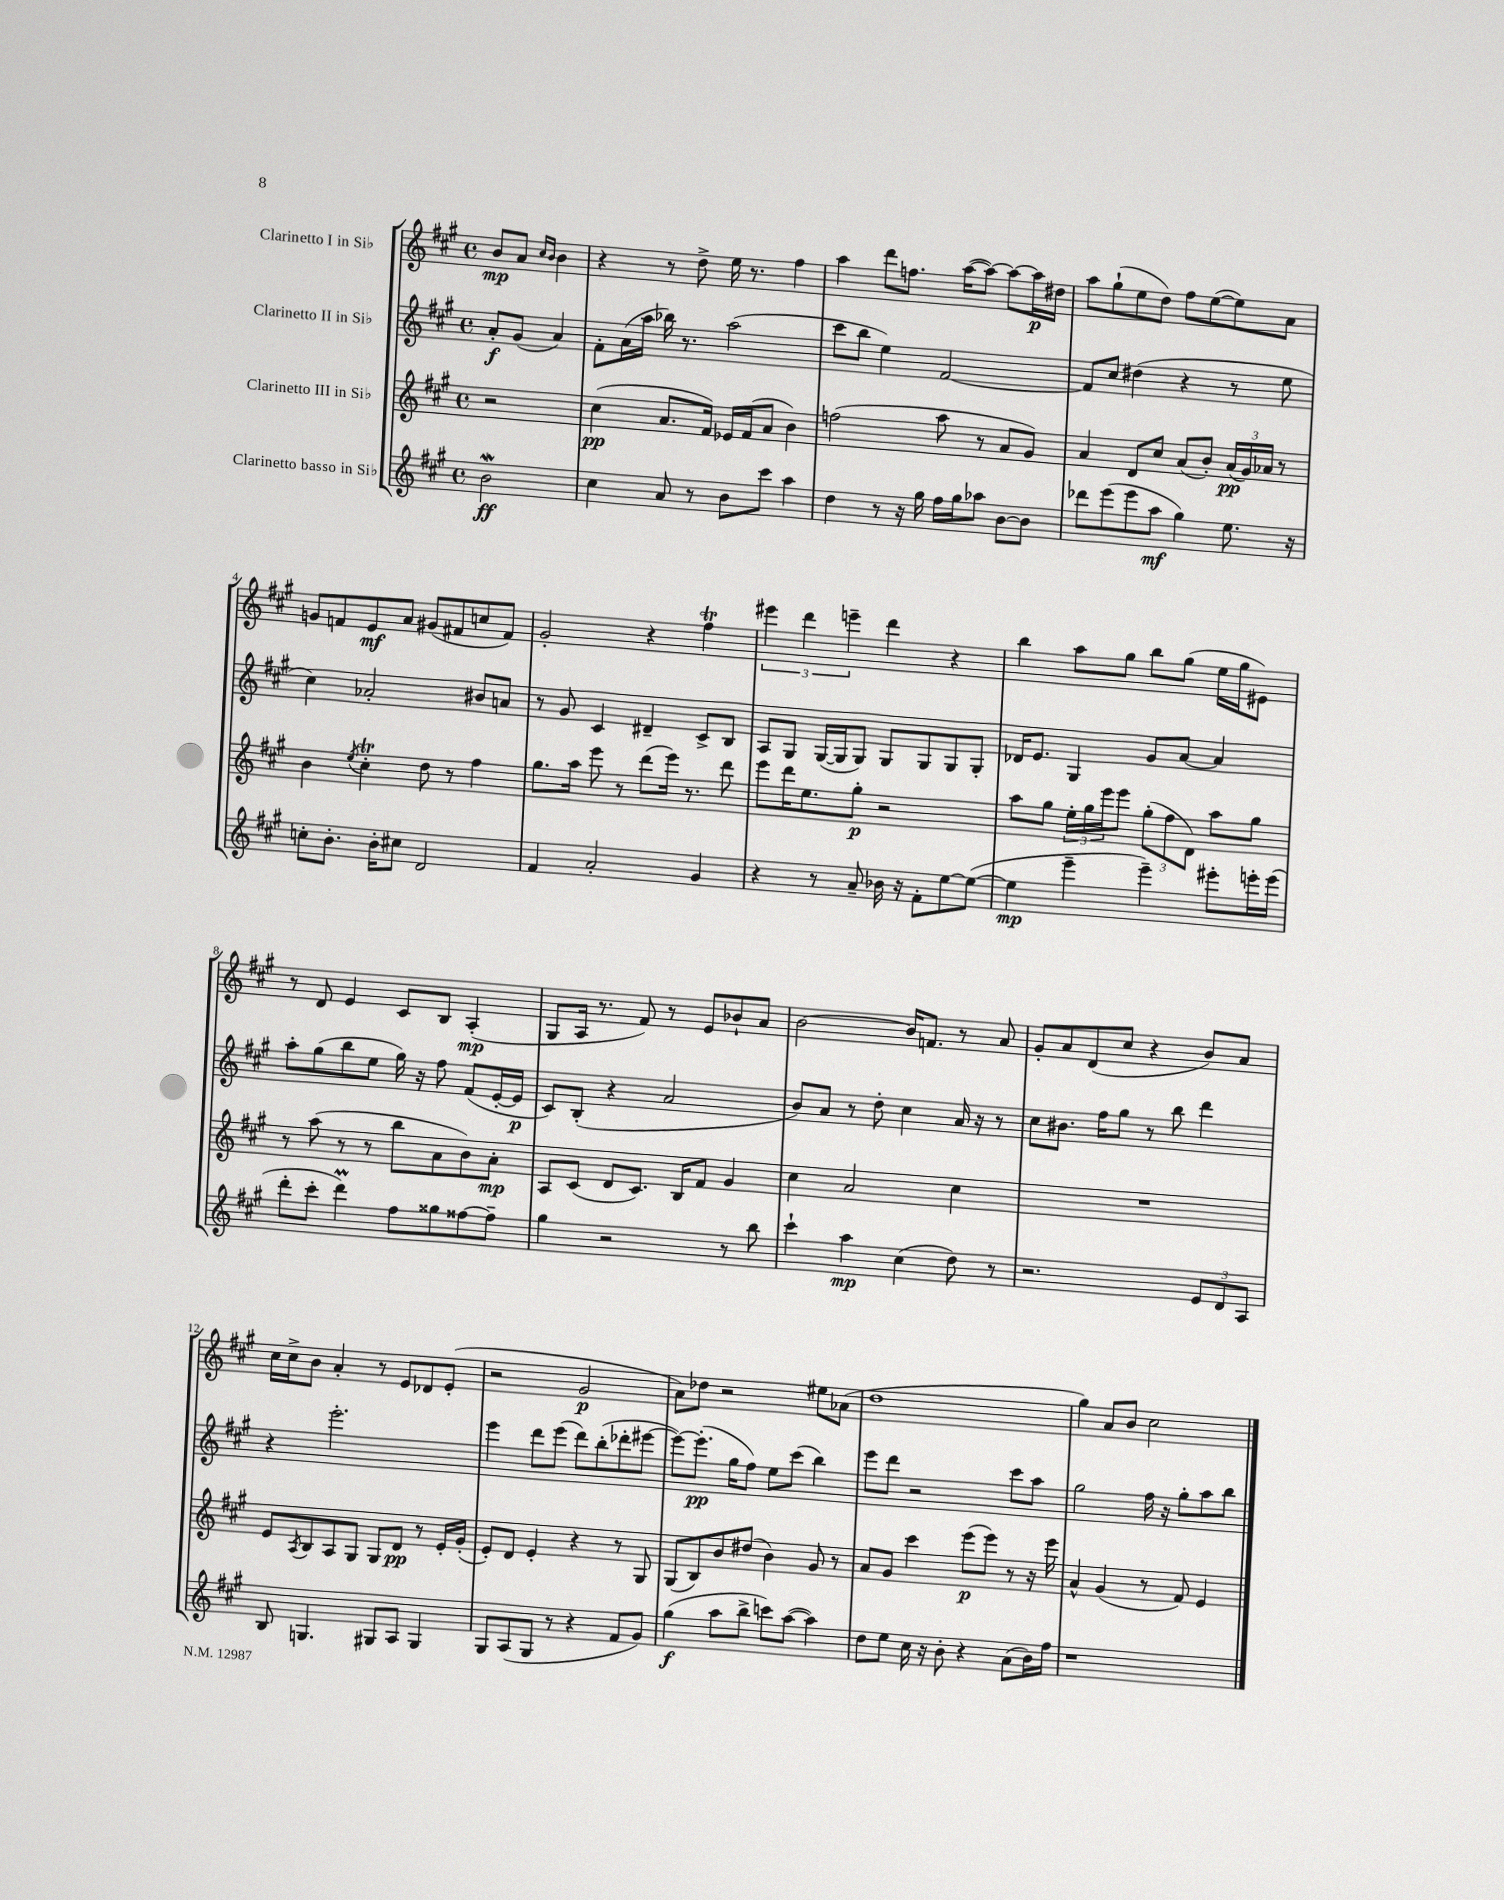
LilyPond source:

<<
\new StaffGroup <<
\new Staff = "s0" \with { instrumentName = "Clarinetto I in Sib" } {
    \clef treble \key a \major \defaultTimeSignature \time 4/4 \partial 2
    b'8\mp a'8 \grace { cis''16 b'16 } b'4 |
    r4 r8 d''8-> e''16 r8. fis''4 |
    a''4 d'''8 f''8. a''16~( a''8~) a''8~ a''16\p dis''16 |
    a''8 gis''8-!( e''8 d''8) fis''8 e''8~( e''8) a'8 |
    g'8 f'8 e'8\mf a'8 gis'8( fis'8 c''8 fis'8) |
    gis'2-. r4 fis''4\trill |
    \tuplet 3/2 { eis'''4 d'''4 e'''4-- } d'''4 r4 |
    b''4 a''8 gis''8 b''8 gis''8( e''16 gis''16 eis'8) |
    r8 d'8 e'4 cis'8 b8 a4-.\mp( |
    gis8 a16 r8. fis'8) r8 e'8 bes'8-! a'8 |
    b'2~ b'16 f'8. r8 a'8 |
    gis'8-. a'8 d'8( cis''8 r4 b'8) a'8 |
    cis''16 cis''16-> b'8 a'4-. r8 e'8 des'8 e'8-.( |
    r2 gis'2\p |
    a'8) des''8 r2 eis''8 aes'8( |
    d''1 |
    gis''4) a'8 b'8 cis''2 \bar "|." |
}
\new Staff = "s1" \with { instrumentName = "Clarinetto II in Sib" } {
    \clef treble \key a \major \defaultTimeSignature \time 4/4 \partial 2
    a'8-.\f gis'8( a'4) |
    fis'8-. a'16( a''16 bes''16) r8. a''2( |
    cis'''8 b''8 e''4) fis'2~ |
    fis'8 cis''8 dis''4( r4 r8 e''8 |
    cis''4) aes'2-. bis'8 a'8 |
    r8 gis'8 cis'4 dis'4-- cis'8-> b8 |
    a8 gis8 gis16~( gis16 gis8) gis8 gis8 gis8 gis8-. |
    des'16 e'8. gis4 gis'8 a'8~ a'4 |
    a''8-. gis''8( b''8 e''8 gis''16) r16 fis''8 fis'8( e'16~-. e'16\p |
    cis'8) b8-.( r4 a'2 |
    b'8) a'8 r8 d''8-. cis''4 a'16 r16 r8 |
    cis''8 bis'8. fis''16 gis''8 r8 b''8 d'''4 |
    r4 e'''2.-. |
    e'''4 d'''8 e'''8( d'''8) b''8-.( des'''8-. eis'''8~ |
    eis'''8~) eis'''8.-.\pp( gis''16 fis''8) e''8 cis'''8( b''4) |
    e'''8 d'''8 r2 cis'''8 a''8 |
    gis''2 fis''16 r16 gis''8-. a''8 b''8 \bar "|." |
}
\new Staff = "s2" \with { instrumentName = "Clarinetto III in Sib" } {
    \clef treble \key a \major \defaultTimeSignature \time 4/4 \partial 2
    r2 |
    cis''4\pp( a'8. fis'16) ees'16 fis'16( a'8 b'4) |
    f''2( a''8 r8 a'8 gis'8) |
    a'4 d'8 cis''8 a'8( b'8-.) \tuplet 3/2 { a'16\pp( gis'16) aes'16 } r8 |
    b'4 \acciaccatura { e''8 } cis''4-.\trill d''8 r8 fis''4 |
    gis''8. a''16 e'''8 r8 d'''8( e'''16) r8. d'''8 |
    e'''8 d'''16 e''8. gis''8-.\p r2 |
    a''8 gis''8 \tuplet 3/2 { e''16-. gis''16 e'''16 } e'''8 \tuplet 3/2 { gis''8-.( fis''8 d'8) } a''8 gis''8 |
    r8 a''8( r8 r8 b''8 a'8 b'8) a'8-.\mp |
    a8 cis'8( d'8 cis'8.) b16 fis'8 gis'4 |
    cis''4 a'2 cis''4 |
    R1 |
    e'8 \acciaccatura { a8 } b8 a8 gis8 gis8 d'8\pp r8 e'16-. gis'16-.( |
    e'8-.) d'8 e'4-. r4 r8 gis8 |
    gis8( b8) b'8 dis''8( b'4) gis'8 r8 |
    a'8 gis'8 cis'''4 e'''8\p( e'''8) r8 r16 e'''16 |
    a'4-^ gis'4( r8 fis'8) e'4 \bar "|." |
}
\new Staff = "s3" \with { instrumentName = "Clarinetto basso in Sib" } {
    \clef treble \key a \major \defaultTimeSignature \time 4/4 \partial 2
    b'2\mordent\ff |
    cis''4 a'8 r8 b'8 cis'''8 a''4 |
    d''4 r8 r16 gis''16 fis''16 gis''16 aes''8 b'8~ b'8 |
    des'''8 e'''8( e'''8 a''8\mf gis''4) e''8. r16 |
    c''8-. b'8.-. b'16-. cis''8 d'2 |
    fis'4 a'2-. gis'4 |
    r4 r8 a'8-- bes'16 r16 fis'8-. e''8~ e''8~( |
    e''4\mp e'''4-- e'''4--) eis'''8-. e'''16-. e'''16( |
    d'''8-. cis'''8-. d'''4\prall) fis''8 gisis''8 fisis''8~ fisis''8-- |
    gis''4 r2 r8 b''8 |
    cis'''4-! a''4\mp cis''4( d''8) r8 |
    r2. \tuplet 3/2 { e'8 d'8 a8 } |
    b8 g4. gis8 a8 gis4 |
    gis8 a8( gis8 r8 r4 fis'8 gis'8) |
    gis''4\f( a''8 b''8-> c'''8) a''8~( a''4) |
    d''8 e''8 cis''16 r16 b'8-. r4 a'8( b'16) fis''16 |
    r1 \bar "|." |
}
>>
>>
